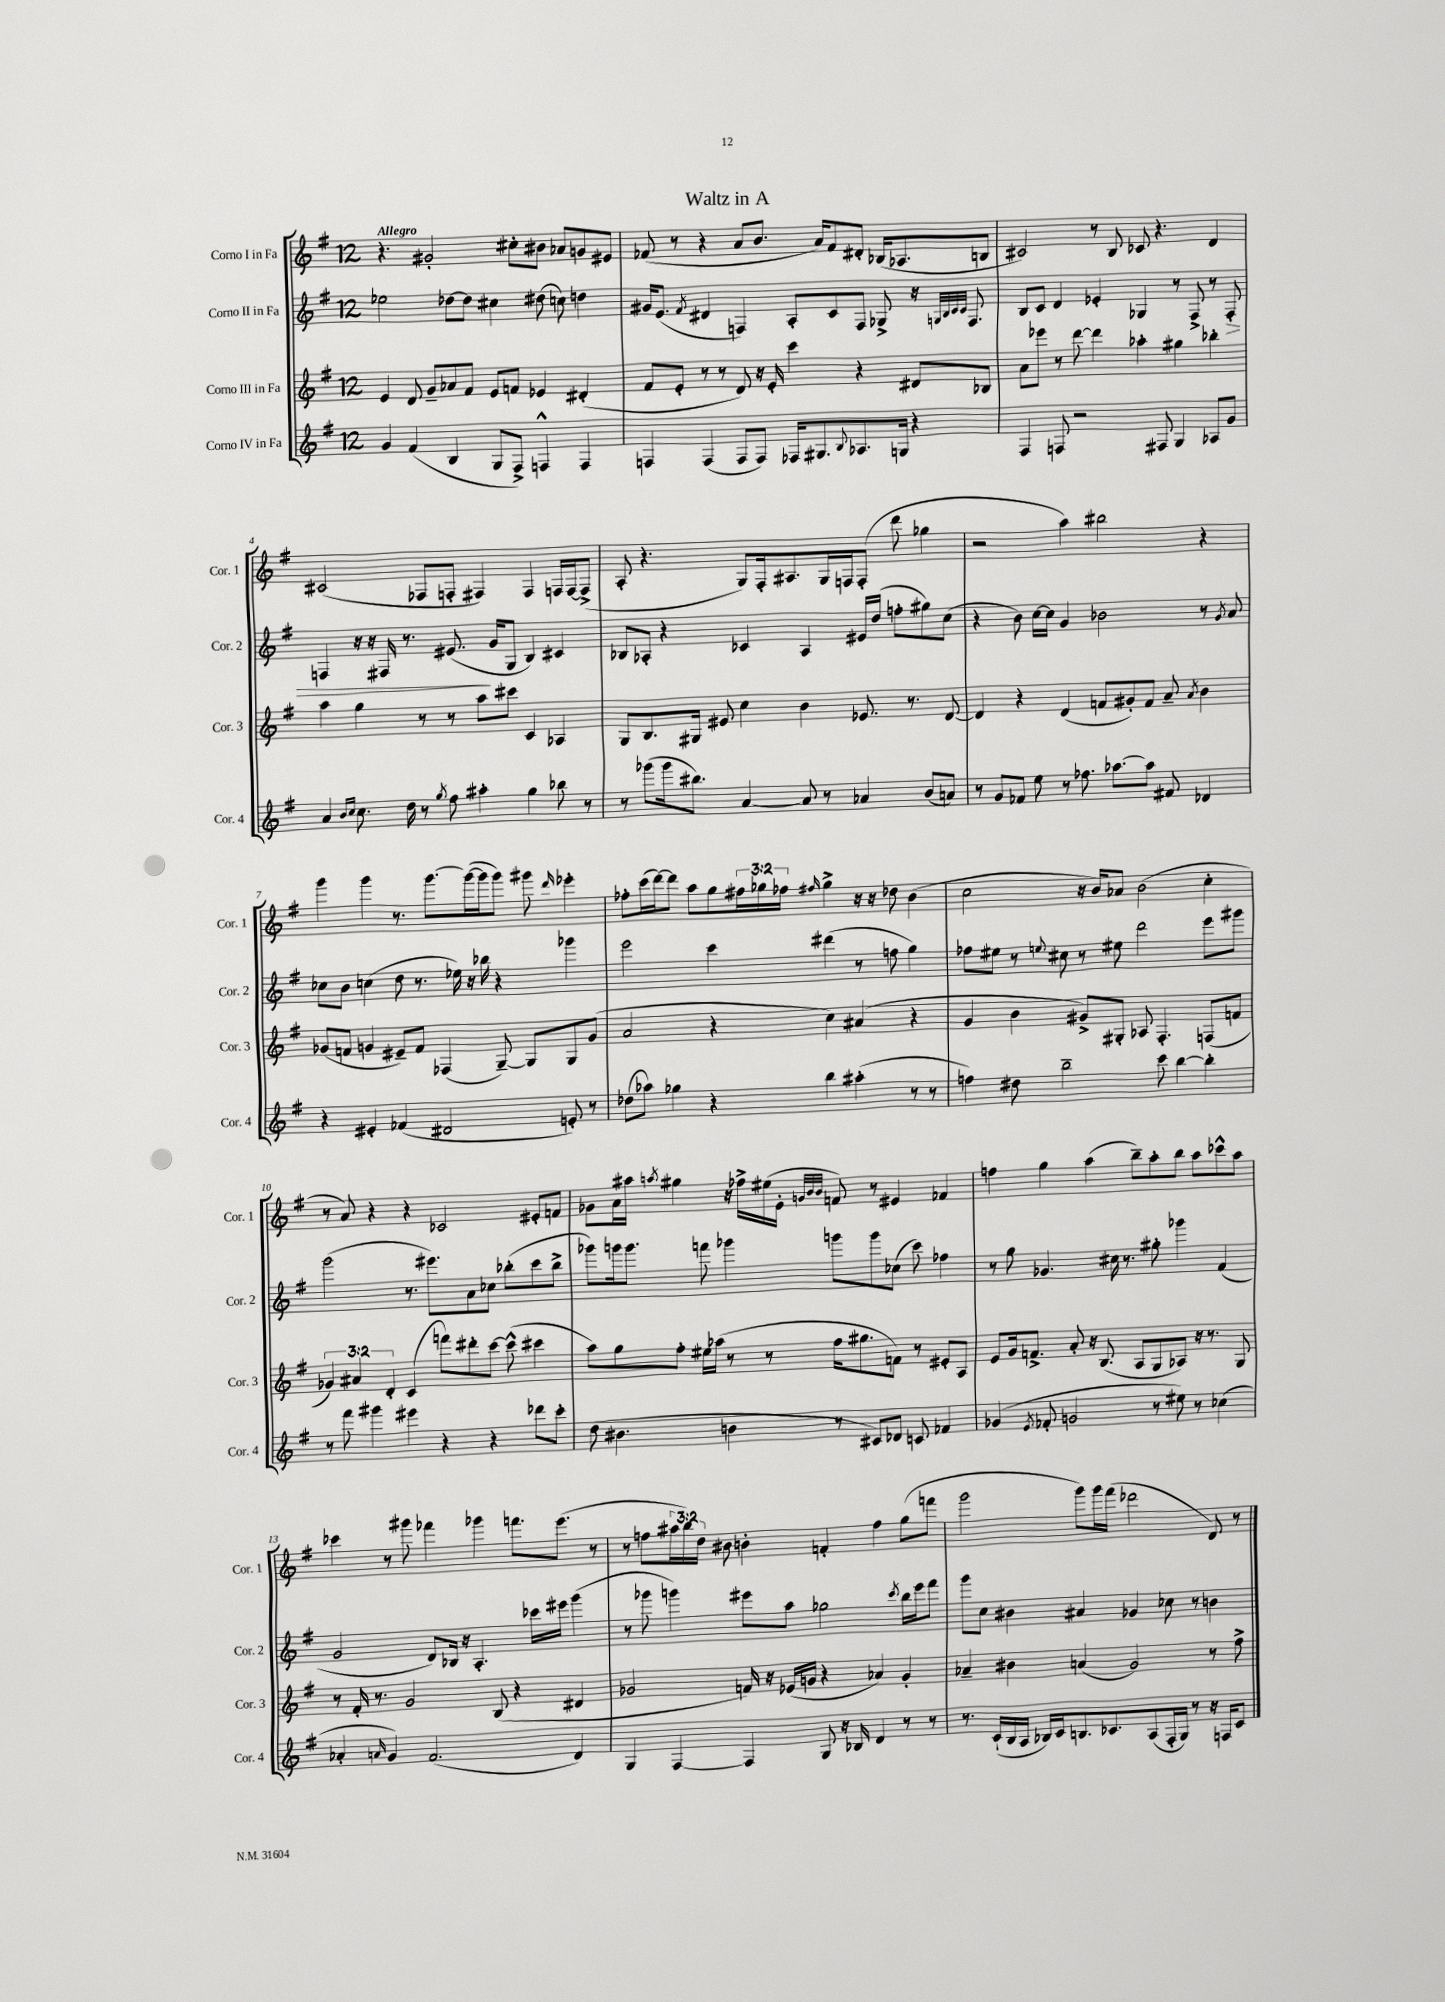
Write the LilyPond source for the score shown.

\header { title = "Waltz in A" }
<<
\new StaffGroup <<
\new Staff = "s0" \with { instrumentName = "Corno I in Fa" shortInstrumentName = "Cor. 1" } {
    \clef treble \key g \major \once \override Staff.TimeSignature.style = #'single-digit \time 12/8 \override Staff.TupletNumber.text = #tuplet-number::calc-fraction-text \tempo "Allegro"
    r4. gis'2-. cis''8-. bis'8 aes'8 g'8 eis'8 |
    fes'8( r8 r4 a'8 b'8. a'16) fes'8 dis'8-. bes16( aes8. b8 |
    cis'2) r8 b8 ces'8 r4. d'4 |
    cis'2( fes8 f8-. fis4) fis4 f16 f16~ f8->( |
    a8-. r4. g8) fis16-. ais8. g16 f16 f8-.( d'''8 ges''4 |
    r2 a''4) bis''2 r4 |
    g'''4 g'''4 r8. g'''8.~ g'''16~( g'''16 g'''8) gis'''8 \grace { d'''16 } ees'''4-. |
    fes''8-. c'''16( d'''16~) d'''8 a''8 g''8 \tuplet 3/2 { fis''16 ges''16 fes''16 } \grace { fis''16 } ges''4-> r16 r16 des''8 b'4( |
    c''2 r16 b'16) aes'8 b'2( c''4-. |
    r8 a'8) r4 r4 ces'2 eis'8-. f'8 |
    ges'8 a'16 ais''16 \acciaccatura { a''8 } gis''4 r16 fes''16-> eis''16( e'16-. \grace { g'32 b'32 b'32 } f'8) r8 eis'4 fes'4 |
    f''4 g''4 a''4( b''8--) a''8-. b''8 a''8 ces'''8-^ a''8 |
    ces'''4 r8 gis'''8 fes'''4 ges'''4 f'''8. e'''8.( r8 |
    r8 f''8 \tuplet 3/2 { ais''16 b''16) d''16 } bis'8 b'4-. f'4-. f''4 g''8( f'''8 |
    g'''2 g'''8) g'''16 fis'''16( des'''2 d'8) r8 \bar "|." |
}
\new Staff = "s1" \with { instrumentName = "Corno II in Fa" shortInstrumentName = "Cor. 2" } {
    \clef treble \key g \major \once \override Staff.TimeSignature.style = #'single-digit \time 12/8
    ees''2 des''8~ des''8 cis''4 dis''8( c''8) d''4 |
    gis'16 e'8.( \acciaccatura { fis'8 } dis'4 f4) a8-. c'8 f8 ges8-> r16 \grace { g32 b32 c'32 c'32 } f8. |
    b8 c'8 d'4 ees'4-. ges4 r8 fis8-> r8 fis8-.\> |
    f4 r16 r16 fis16 r8. eis'8.\!( g'16 g8 b4) cis'4 |
    bes8 aes8-. r4 ces'4 aes4 eis'16 d''16( f''8-. gis''8) c''8( |
    r4 b'8) c''16~ c''16 g'4 bes'2 r8 \acciaccatura { g'8 } a'8 |
    ces''8 b'8 c''4( d''8 r8. ees''16) r16 bes''16 r4 ges'''4 |
    e'''2 c'''4 dis'''4( r8 f''8 g''4) |
    fes''8 eis''8 r8 \appoggiatura { e''8 } cis''8 r8 eis''8 d'''2 e'''8 gis'''8 |
    g'''2( r8. eis'''8.) a'8 ces''8 bes''8-.( c'''8 bes''8-> |
    ges'''8) g'''16 g'''8. f'''8 ges'''4 g'''8 g'''8 ces''8( c'''8) fes''4 |
    r8 g''8 ges'4. cis''16 r8. gis''8-. ges'''4 fis'4( |
    g'2 d'8) bes16 r16 a4.-. ces'''16 eis'''16 g'''4( |
    r8 ges'''8 g'''4) eis'''8 a''8 ges''2 \acciaccatura { c'''8 } b''16 eis'''16 fis'''8 |
    g'''8 c''8 bis'4 ais'4 ges'4 ces''8 r8 b'4 \bar "|." |
}
\new Staff = "s2" \with { instrumentName = "Corno III in Fa" shortInstrumentName = "Cor. 3" } {
    \clef treble \key g \major \once \override Staff.TimeSignature.style = #'single-digit \time 12/8 \override Staff.TupletNumber.text = #tuplet-number::calc-fraction-text
    e'4 d'8 g'8-- aes'8 fis'8 e'8 f'8 ees'4 dis'4-.( |
    fis'8 e'8-. r8 r8 d'8) r16 e'16-. c'''4 r4 dis'8 bes8 |
    a'8 ees'''8 r8 d'''8~ d'''4 aes''4-. gis''4 bes''4-. |
    a''4 g''4 r8 r8 a''8 cis'''8 c'4 aes4 |
    g8 b8. gis16 eis'8 c''4 b'4 ees'8. r8. d'8~ |
    d'4 r4 d'4( f'8 gis'8-.) f'8 a'8-- \acciaccatura { a'8 } b'4 |
    ges'8( f'8 g'4 eis'8--) f'8 fes4( g8~--) g8 g8 g'8( |
    a'2 r4 c''4) ais'4( r4 |
    g'4 b'4 gis'8->) gis8-. aes8 fis4.-. f8( f'8 |
    \tuplet 3/2 { ges'4) ais'4 d'4-. } c'4( f'''8) dis'''8-. c'''8~ c'''8-^( cis'''4 |
    a''8) g''8 fis''8-. eis''16 aes''16( r8 r8 fis''16 gis''8. f'8) r8 eis'8-. a8 |
    e'8 g'16 f'8.-> a'8-. r16 b8.( a8 g8 aes8) r16 r8. g8 |
    r8 fis'16-. r8. g'2 b8( r4 dis'4 |
    ges'2 f'16) r16 ees'16( g'16 r4 aes'4) g'4-. |
    aes'4-- bis'4 a'4( g'2) r8 fis''8-> \bar "|." |
}
\new Staff = "s3" \with { instrumentName = "Corno IV in Fa" shortInstrumentName = "Cor. 4" } {
    \clef treble \key g \major \once \override Staff.TimeSignature.style = #'single-digit \time 12/8
    g'4 fis'4( b4 g8 fis8->) f4-^ f4 |
    f4 f4( f8 f8) fes16 gis8. \appoggiatura { b8 } aes8. g16 r4 |
    fis4 f8 r2 fis8 g4 aes8 g'8 |
    a'4 \grace { b'16 c''16 } c''8. d''16 r8 \acciaccatura { g''8 } fis''8 ais''4-. g''4 bes''8 r8 |
    r8 ges'''8( ges'''16 bis''8.) a'4~ a'8 r8 aes'4 b'8( a'8) |
    r8 g'8 fes'8 e''8 r8 fes''8. aes''8.~ aes''8 fis'8 des'4 |
    r4 eis'4-. fes'4( dis'2 e'8-.) r8 |
    des''8( aes''8) ges''4 r4 b''4 ais''4-.( r8 r8 |
    f''4) dis''8 b''2-- c'''8 b''4~ b''4-. |
    r8 fis'''8 gis'''4 eis'''4 r4 r4 des'''8 c'''8-. |
    d''8( bis'4. b'4 r8 cis'8) des'8 c'8 fes'4 |
    ges'4( \acciaccatura { e'8 } fes'8-. g'2 r8 eis''8) r8 ces''4( |
    aes'4-. \grace { a'16 } g'4) fis'2.( d'4) |
    g4 fis4~ fis4 g8 r16 bes16 d'4 r8 r8 |
    r8. c'16-!( b16 a16 bes16) c'16 b8. ces'8. a8( fis16-. g16) r8 r16 f16 ces'8 \bar "|." |
}
>>
>>
